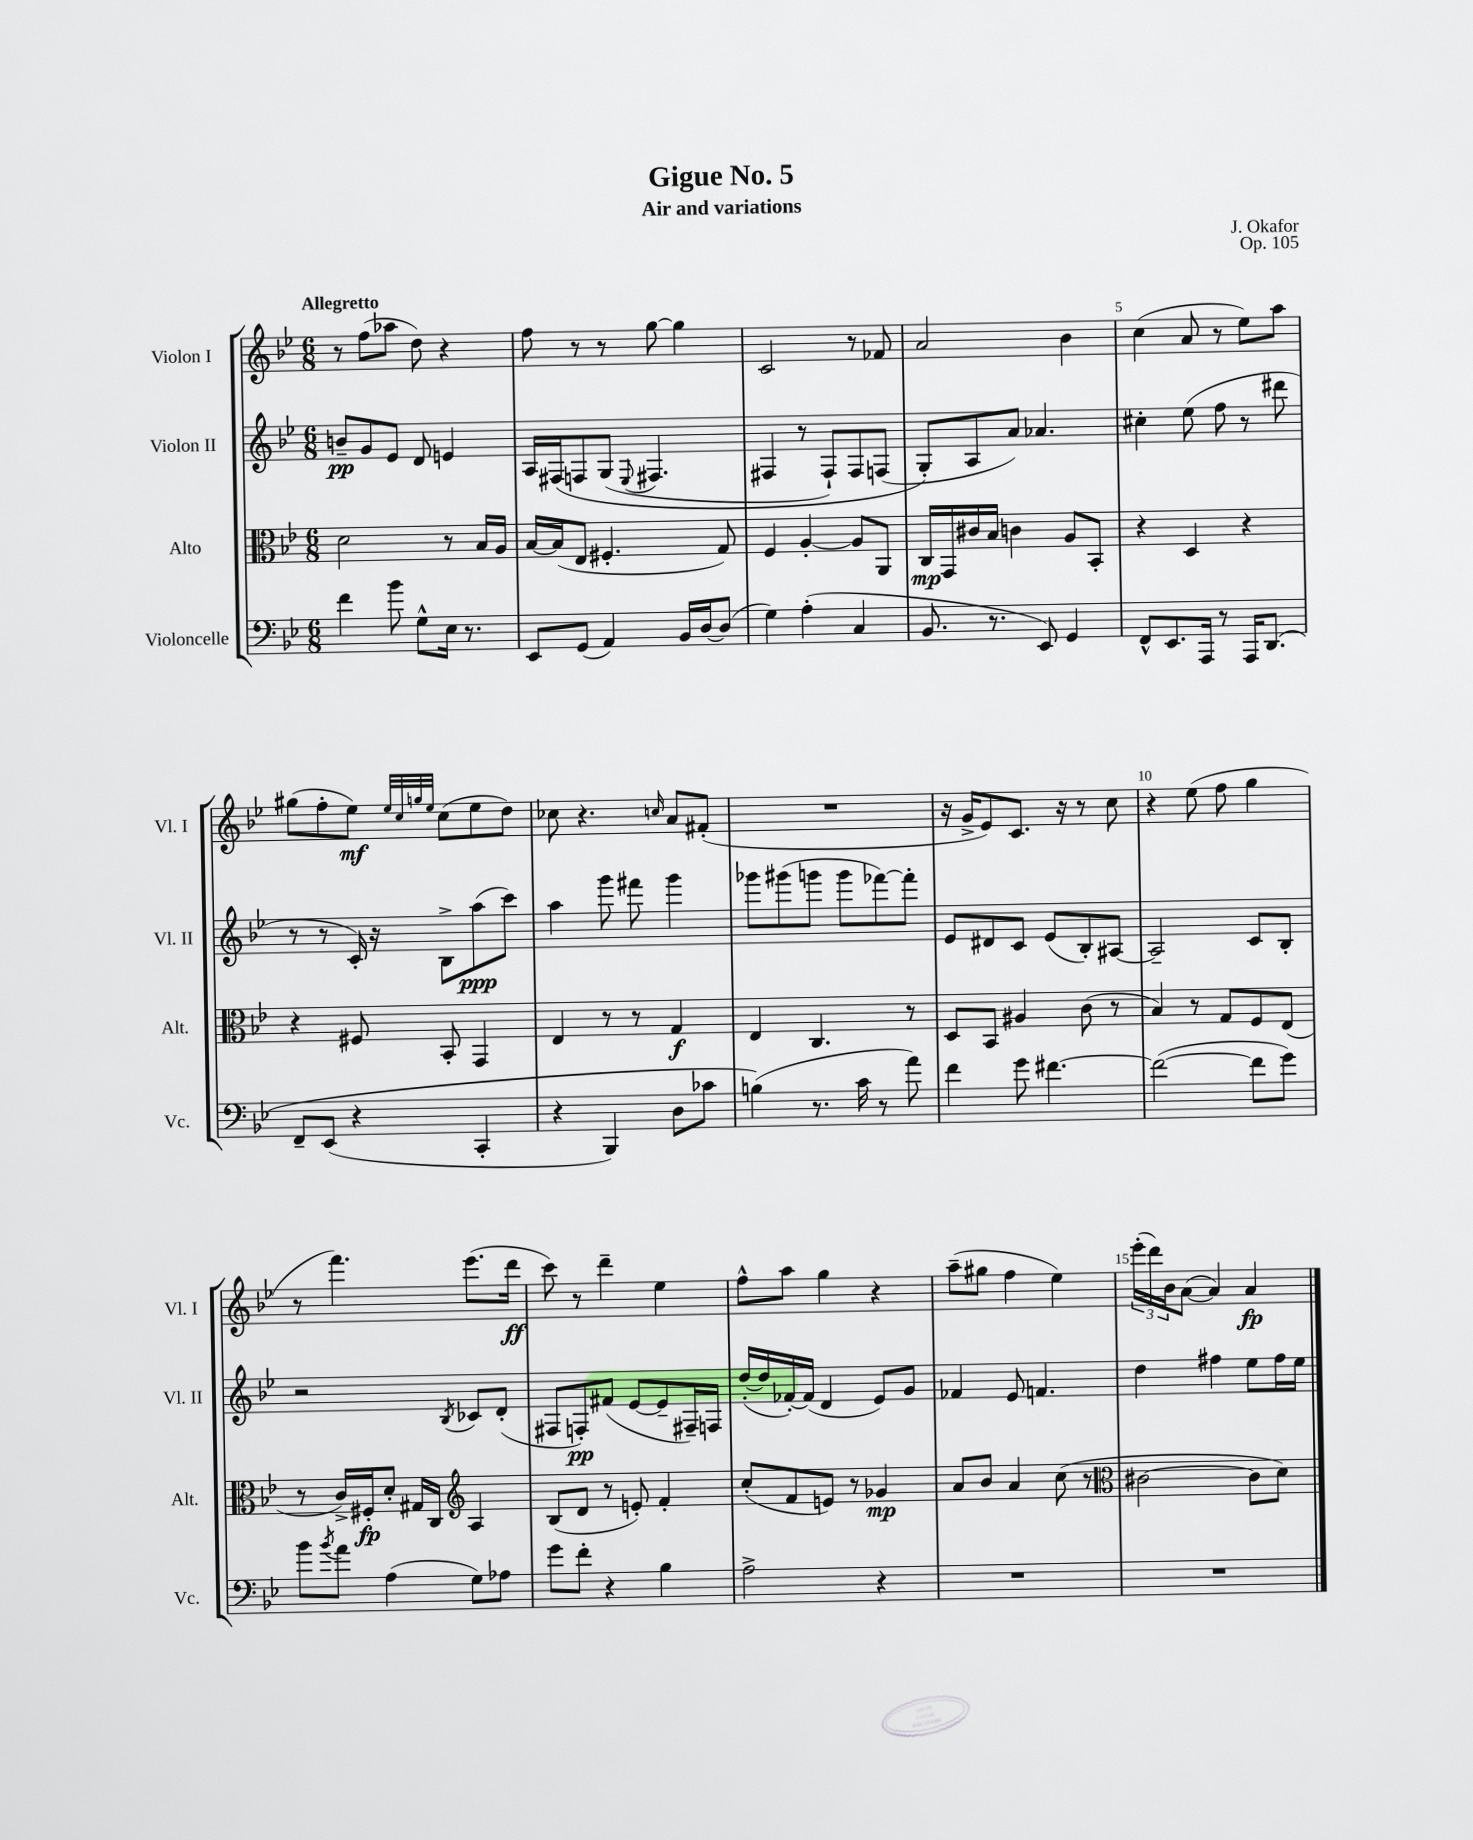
\header { title = "Gigue No. 5" composer = "J. Okafor" subtitle = "Air and variations" opus = "Op. 105" }
<<
\new StaffGroup <<
\new Staff = "s0" \with { instrumentName = "Violon I" shortInstrumentName = "Vl. I" } {
    \clef treble \key bes \major \numericTimeSignature \time 6/8 \tempo "Allegretto"
    r8 f''8( aes''8 d''8) r4 |
    f''8 r8 r8 g''8~ g''4 |
    c'2 r8 fes'8 |
    a'2 bes'4 |
    c''4( a'8 r8 ees''8) a''8 |
    gis''8( f''8-. ees''8\mf) \grace { ees''32 c''32 g''32 ees''32 } c''8( ees''8 d''8) |
    ces''8 r4. \grace { c''16 } a'8 fis'8-.( |
    R2. |
    r16 g'16-> ees'8) c'8. r16 r8 c''8 |
    r4 ees''8( f''8 g''4 |
    r8 f'''4.) ees'''8.( d'''16\ff |
    c'''8) r8 d'''4-- ees''4 |
    f''8-^ a''8 g''4 r4 |
    a''8--( gis''8 f''4 ees''4) |
    \tuplet 3/2 { ees'''16-.( d'''16) bes'16 } a'8~( a'4) a'4\fp \bar "|." |
}
\new Staff = "s1" \with { instrumentName = "Violon II" shortInstrumentName = "Vl. II" } {
    \clef treble \key bes \major \numericTimeSignature \time 6/8
    b'8--\pp g'8 ees'8 d'8 e'4 |
    a16 fis16\( f8 g8( \appoggiatura { ees8 } fis4. |
    fis4 r8 fis8-!) fis8 f8( |
    g8-.\) a8 a'8) aes'4. |
    cis''4-. ees''8( f''8 r8 dis'''8 |
    r8 r8 c'16-.) r16 bes8-> a''8\ppp( c'''8) |
    a''4 g'''8 fis'''8 g'''4 |
    ges'''8 gis'''8( g'''8 g'''8 fes'''8~) fes'''8-. |
    ees'8 dis'8 c'8 ees'8( bes8-.) ais8~ |
    ais2-- c'8 bes8-. |
    r2 \acciaccatura { bes8 } ces'8 d'8-.( |
    fis8 f8-.\pp) fis'8( ees'8~ ees'8-- fis16--) f16 |
    d''16~-.( d''16 fes'16~-.) fes'16( d'4 ees'8) g'8 |
    fes'4 ees'8 f'4. |
    d''4 fis''4 ees''8 fis''16 ees''16 \bar "|." |
}
\new Staff = "s2" \with { instrumentName = "Alto" shortInstrumentName = "Alt." } {
    \clef alto \key bes \major \numericTimeSignature \time 6/8
    d'2 r8 bes16 a16 |
    bes16~ bes16( ees8 fis4.-. g8) |
    f4 a4~-. a8 a,8 |
    c16\mp g,16 cis'16 bes16 c'4 a8 bes,8-. |
    r4 d4 r4 |
    r4 fis8 bes,8-. g,4 |
    ees4 r8 r8 g4\f |
    ees4 c4. r8 |
    d8 bes,8 ais4 c'8( r8 |
    bes4) r8 g8 f8 ees8( |
    r8 c'16->) fis16-.\fp d'8-. gis16 c16 \clef treble a4 |
    bes8( d'8 r8 e'8-.) f'4-. |
    c''8-.( f'8 e'8) r8 ges'4\mp |
    a'8 bes'8 a'4 c''8( r8 |
    \clef alto cis'2~ cis'8 d'8) \bar "|." |
}
\new Staff = "s3" \with { instrumentName = "Violoncelle" shortInstrumentName = "Vc." } {
    \clef bass \key bes \major \numericTimeSignature \time 6/8
    f'4 bes'8 g8-^ ees16 r8. |
    ees,8 g,8( a,4) bes,16 d16~ d8( |
    g4) a4-.( c4 |
    bes,8. r8. ees,8) g,4 |
    f,8-^ ees,8. a,,16 r8 a,,16 d,8.\( |
    f,8-- ees,8( r4 c,4-. |
    r4 bes,,4) d8 ces'8 |
    b4(\) r8. c'16 r8 a'8) |
    f'4 g'8 fis'4.~ |
    fis'2~( fis'8 g'8) |
    bes'8 \acciaccatura { bes'8 } a'8 a4( g8) aes8 |
    g'8 f'8-. r4 bes4 |
    a2-> r4 |
    R2. |
    R2. \bar "|." |
}
>>
>>
\layout { \context { \Score \override BarNumber.break-visibility = ##(#f #t #t) barNumberVisibility = #(every-nth-bar-number-visible 5) } }
